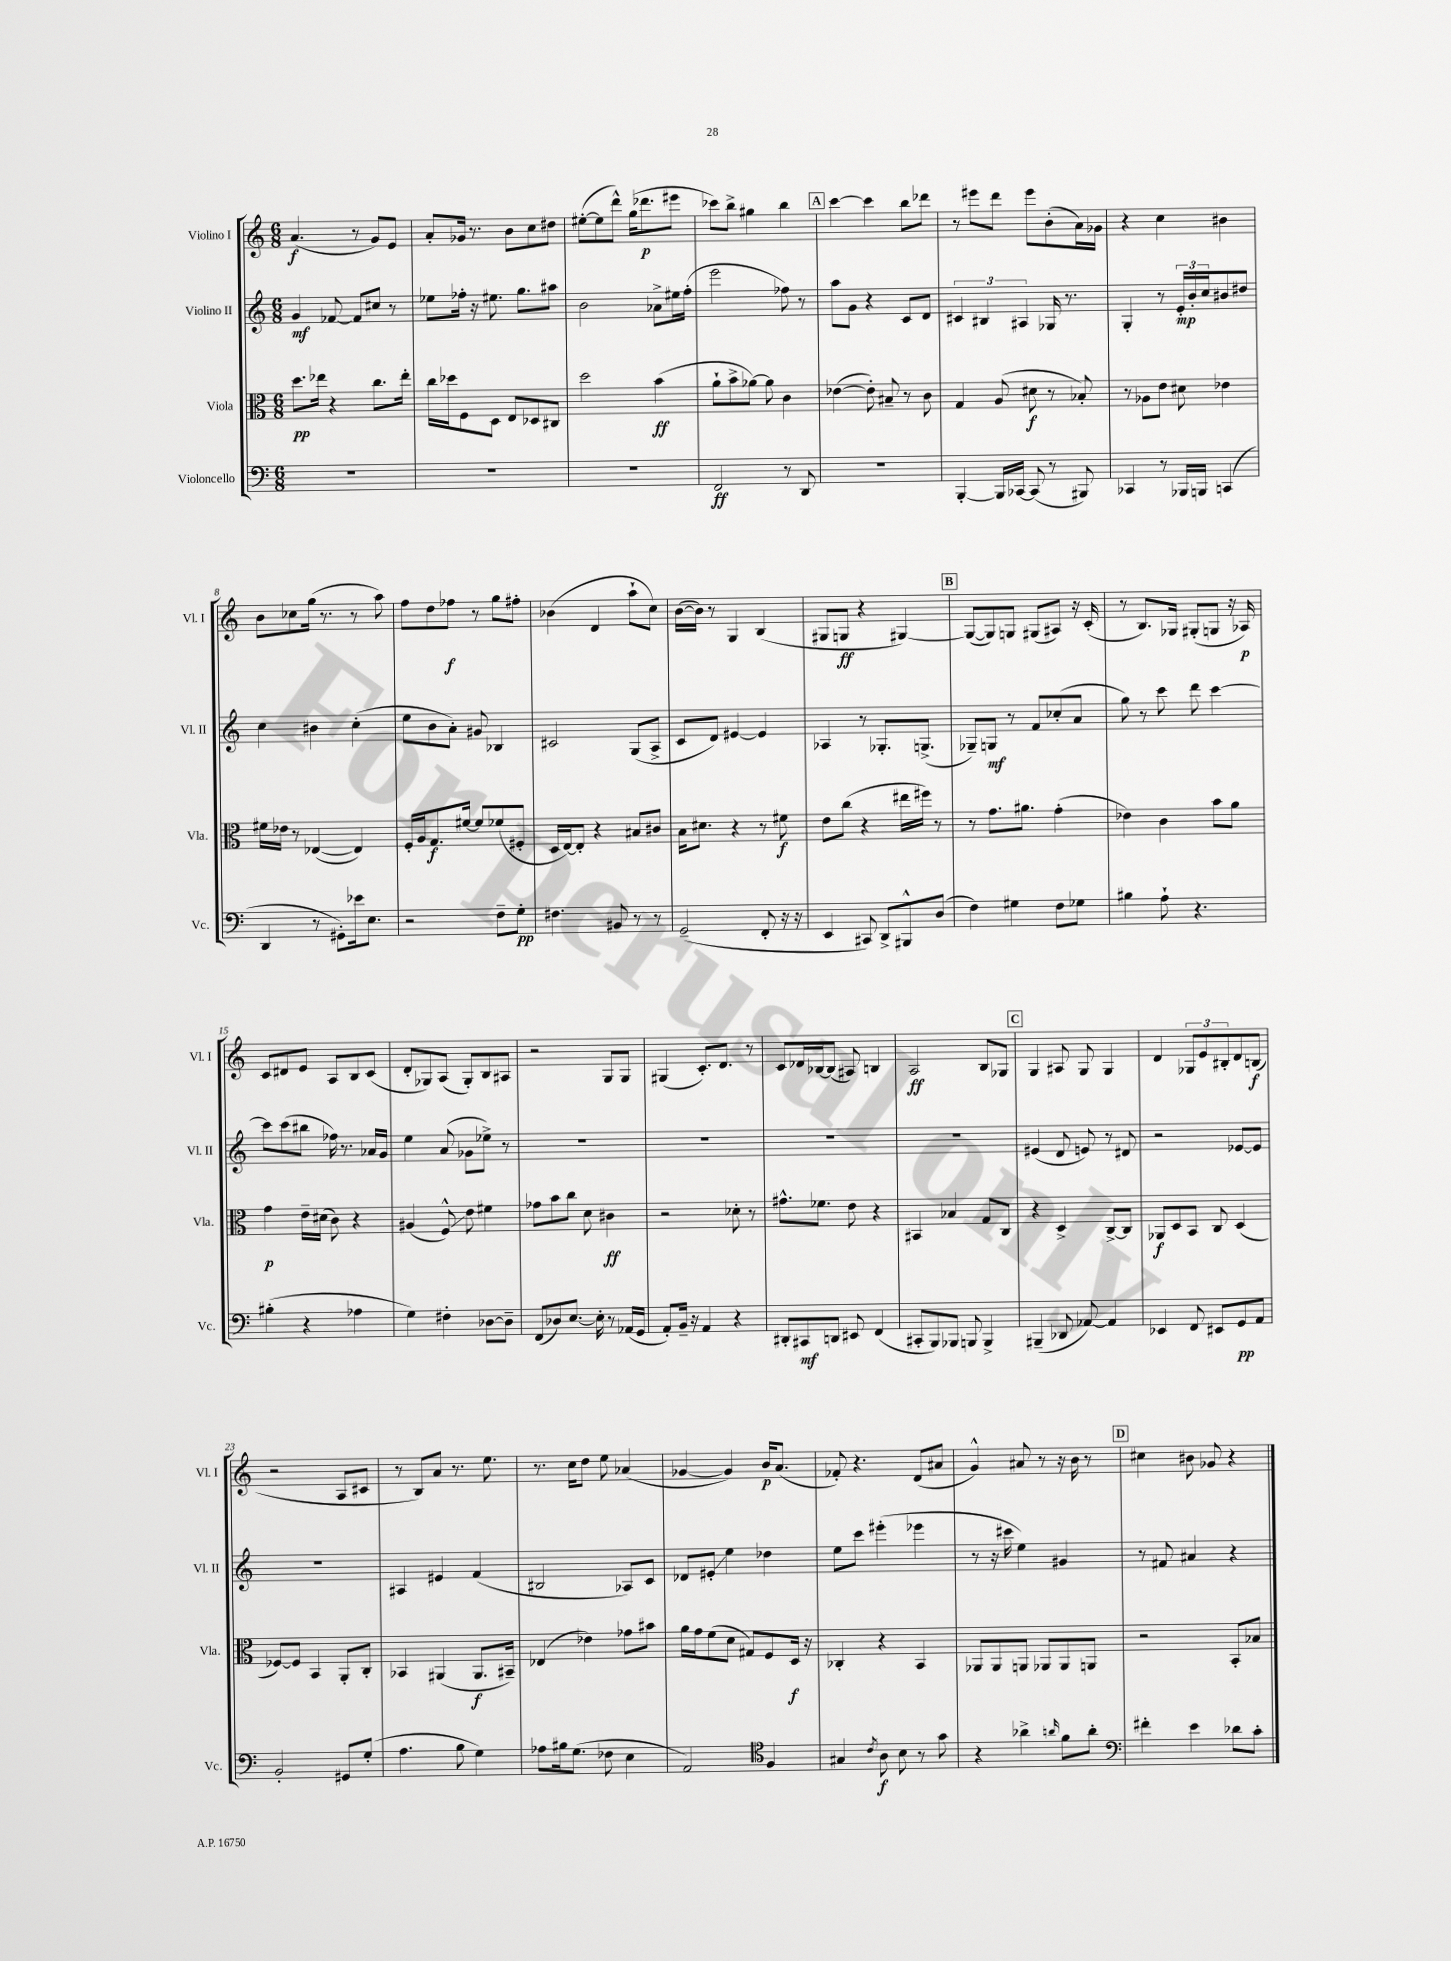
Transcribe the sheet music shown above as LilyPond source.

<<
\new StaffGroup <<
\new Staff = "s0" \with { instrumentName = "Violino I" shortInstrumentName = "Vl. I" } {
    \clef treble \key c \major \numericTimeSignature \time 6/8
    a'4.\f( r8 g'8) e'8 |
    a'8-. ges'16 r8. b'8 c''8 dis''8 |
    eis''8~-.( eis''8 d'''8-^) g''16( des'''8.\p eis'''8 |
    ces'''8) b''8-> gis''4 b''4 |
    \mark \markup { \box "A" } c'''4~ c'''4 b''8 des'''8 |
    r8 eis'''8 d'''8 eis'''8 b'8-.( a'16) ges'16 |
    r4 c''4 bis'4 |
    b'8 ces''8 g''16( r8. r8 a''8) |
    f''8 d''8 fes''8\f r8 g''8 fis''8-. |
    bes'4( d'4 a''8-! c''8) |
    b'16~( b'16) r8 g4 b4( |
    gis8 g8\ff r4 gis4~) |
    \mark \markup { \box "B" } gis8~( gis8) g8 gis8( ais8) r16 c'16-.( |
    r8 b8.) ges16 gis8-.( g8 r16 aes16\p) |
    c'8 dis'8 e'8 a8 b8 c'8( |
    d'8-. ges8) a8( ges8-.) b8 ais8 |
    r2 g8 g8 |
    gis4( c'8.-.) d'8. r8 |
    c'8 des'16 bes16~ bes8( ais8) b4 |
    a2\ff b8 ges8 |
    \mark \markup { \box "C" } g4 ais8 g8 g4 |
    d'4 \tuplet 3/2 { ges8 e'8 bis8-. } d'8 b8\f( |
    r2 a8 cis'8 |
    r8 b8) a'8 r8. e''8. |
    r8. c''16 d''8 e''8 aes'4( |
    ges'4~ ges'4) b'16\p a'8.( |
    fes'8-.) r4. d'8( ais'8 |
    g'4-^) ais'8 r8 r16 b'16 r8 |
    \mark \markup { \box "D" } cis''4 bis'8 ges'8 r4 \bar "|." |
}
\new Staff = "s1" \with { instrumentName = "Violino II" shortInstrumentName = "Vl. II" } {
    \clef treble \key c \major \numericTimeSignature \time 6/8
    g'4\mf fes'8~ fes'8 cis''8 r8 |
    ees''8 fes''16-. r16 eis''8. g''8. ais''8 |
    b'2 aes'8-> eis''16 f''16-.( |
    e'''2 fes''8) r8 |
    \mark \markup { \box "A" } a''8 g'8 r4 c'8 d'8 |
    \tuplet 3/2 { cis'4 bis4 ais4 } ges16 r8. |
    g4-. r8 \tuplet 3/2 { e'16-.\mp b'16-. c''16 } bis'8 dis''8 |
    c''4 bis'4 c''4-.( |
    e''8 b'8 a'8-.) gis'8 bes4 |
    cis'2 g8( a8-> |
    c'8 d'8) eis'4~ eis'4 |
    aes4 r8 ges8.-. g8.->( |
    \mark \markup { \box "B" } ges8--) g8\mf r8 f'8 ces''8-.( a'8 |
    g''8) r8 c'''8 d'''8 c'''4~ |
    c'''8 c'''8( bis''8 fes''16) r8. aes'16 g'16 |
    e''4 a'8( ges'8 ees''8->) r8 |
    R2. |
    R2. |
    R2. |
    R2. |
    \mark \markup { \box "C" } eis'4( d'8 e'8) r8 dis'8 |
    r2 ees'8~ ees'8 |
    R2. |
    ais4 eis'4 f'4( |
    bis2 aes8) c'8 |
    des'8 eis'8-.\glissando e''4 des''4 |
    e''8 c'''8 eis'''4-.( ees'''4 |
    r8 r16 cis'''16 e''4) gis'4 |
    \mark \markup { \box "D" } r8 fis'8 ais'4 r4 \bar "|." |
}
\new Staff = "s2" \with { instrumentName = "Viola" shortInstrumentName = "Vla." } {
    \clef alto \key c \major \numericTimeSignature \time 6/8
    d''8.\pp ees''16 r4 c''8. ees''16-. |
    c''16 des''16 f8 d8 e8 des8 cis8 |
    d''2 b'4\ff( |
    a'8-! b'8-> aes'8~) aes'8 c'4 |
    \mark \markup { \box "A" } ees'4~( ees'8-.) bis8-- r8 c'8 |
    g4 a8( dis'8\f r8 bes8-.) |
    r8 aes8 e'8 dis'8 ees'4 |
    fis'16 ees'16 r8 ees4~( ees4) |
    f16-. a16 g8.\f fis'16~ fis'8 fes'8( fis8-. |
    d16 e16~) e8-. r4 bis8 cis'8 |
    b16 dis'8. r4 r8 fis'8\f |
    e'8 c''8( r4 eis''16 fis''16) r8 |
    \mark \markup { \box "B" } r8 g'8. ais'8. g'4-.( |
    ees'4) c'4 b'8 a'8 |
    g'4\p e'16-- dis'16( c'8) r4 |
    ais4( f8-^\glissando) e'8 fis'4 |
    ges'8 b'8 c''8 d'8 cis'4\ff |
    r2 des'8-. r8 |
    gis'8.-^ fes'8. e'8 r4 |
    bis,4 bes4 g8 c8 |
    \mark \markup { \box "C" } r4 d4-> c8~-> c8 |
    aes,8\f d8 b,8 c8 d4( |
    fes8~) fes8 b,4 a,8-. c8-. |
    bes,4 ais,4( ais,8.\f bis,16--) |
    ees4( ees'4) ges'8 bis'8 |
    a'16 g'16 f'8( d'8 gis8) f8 d16\f r16 |
    ces4-. r4 b,4 |
    aes,8 aes,8 a,8 aes,8 aes,8 a,8 |
    \mark \markup { \box "D" } r2 b,8-. bes8 \bar "|." |
}
\new Staff = "s3" \with { instrumentName = "Violoncello" shortInstrumentName = "Vc." } {
    \clef bass \key c \major \numericTimeSignature \time 6/8
    R2. |
    R2. |
    R2. |
    f,2\ff r8 d,8 |
    \mark \markup { \box "A" } R2. |
    b,,4~-. b,,16 ces,16~ ces,8( r8 bis,,8) |
    ces,4 r8 bes,,16 b,,16 c,4( |
    d,4 r8 gis,8-.) ees'16 e8. |
    r2 f8-- g8-.\pp |
    fis4. bis,8 r8 r8 |
    g,2--( f,8-. r16 r16 |
    e,4 cis,8) d,8-> bis,,8-^ d8( |
    \mark \markup { \box "B" } f4) gis4 f8 ges8 |
    bis4 a8-! r4. |
    bis4-.( r4 aes4 |
    g4) fis4-. des8~ des8-- |
    f,8( des8) e8.~ e16-. r8 aes,16( g,16 |
    a,8-.) b,16-- r16 a,4 r4 |
    dis,8-. cis,8\mf d,8 eis,8 f,4( |
    cis,8-. b,,8) bes,,8 b,,8 b,,4-> |
    \mark \markup { \box "C" } bis,,4--( des,8 aes,8~) aes,4 |
    ees,4 f,8 eis,8 g,8\pp a,8 |
    b,2-. gis,8 g8-.( |
    a4. b8 g4) |
    aes8 bis16 g8.( fes8 e4 |
    a,2) \clef tenor f4 |
    gis4 \acciaccatura { c'8 } a8\f b8 r8 g'8 |
    r4 aes'4-> \grace { a'16 } f'8 a'8-. |
    \mark \markup { \box "D" } \clef bass fis'4-. e'4 des'8 c'8-. \bar "|." |
}
>>
>>
